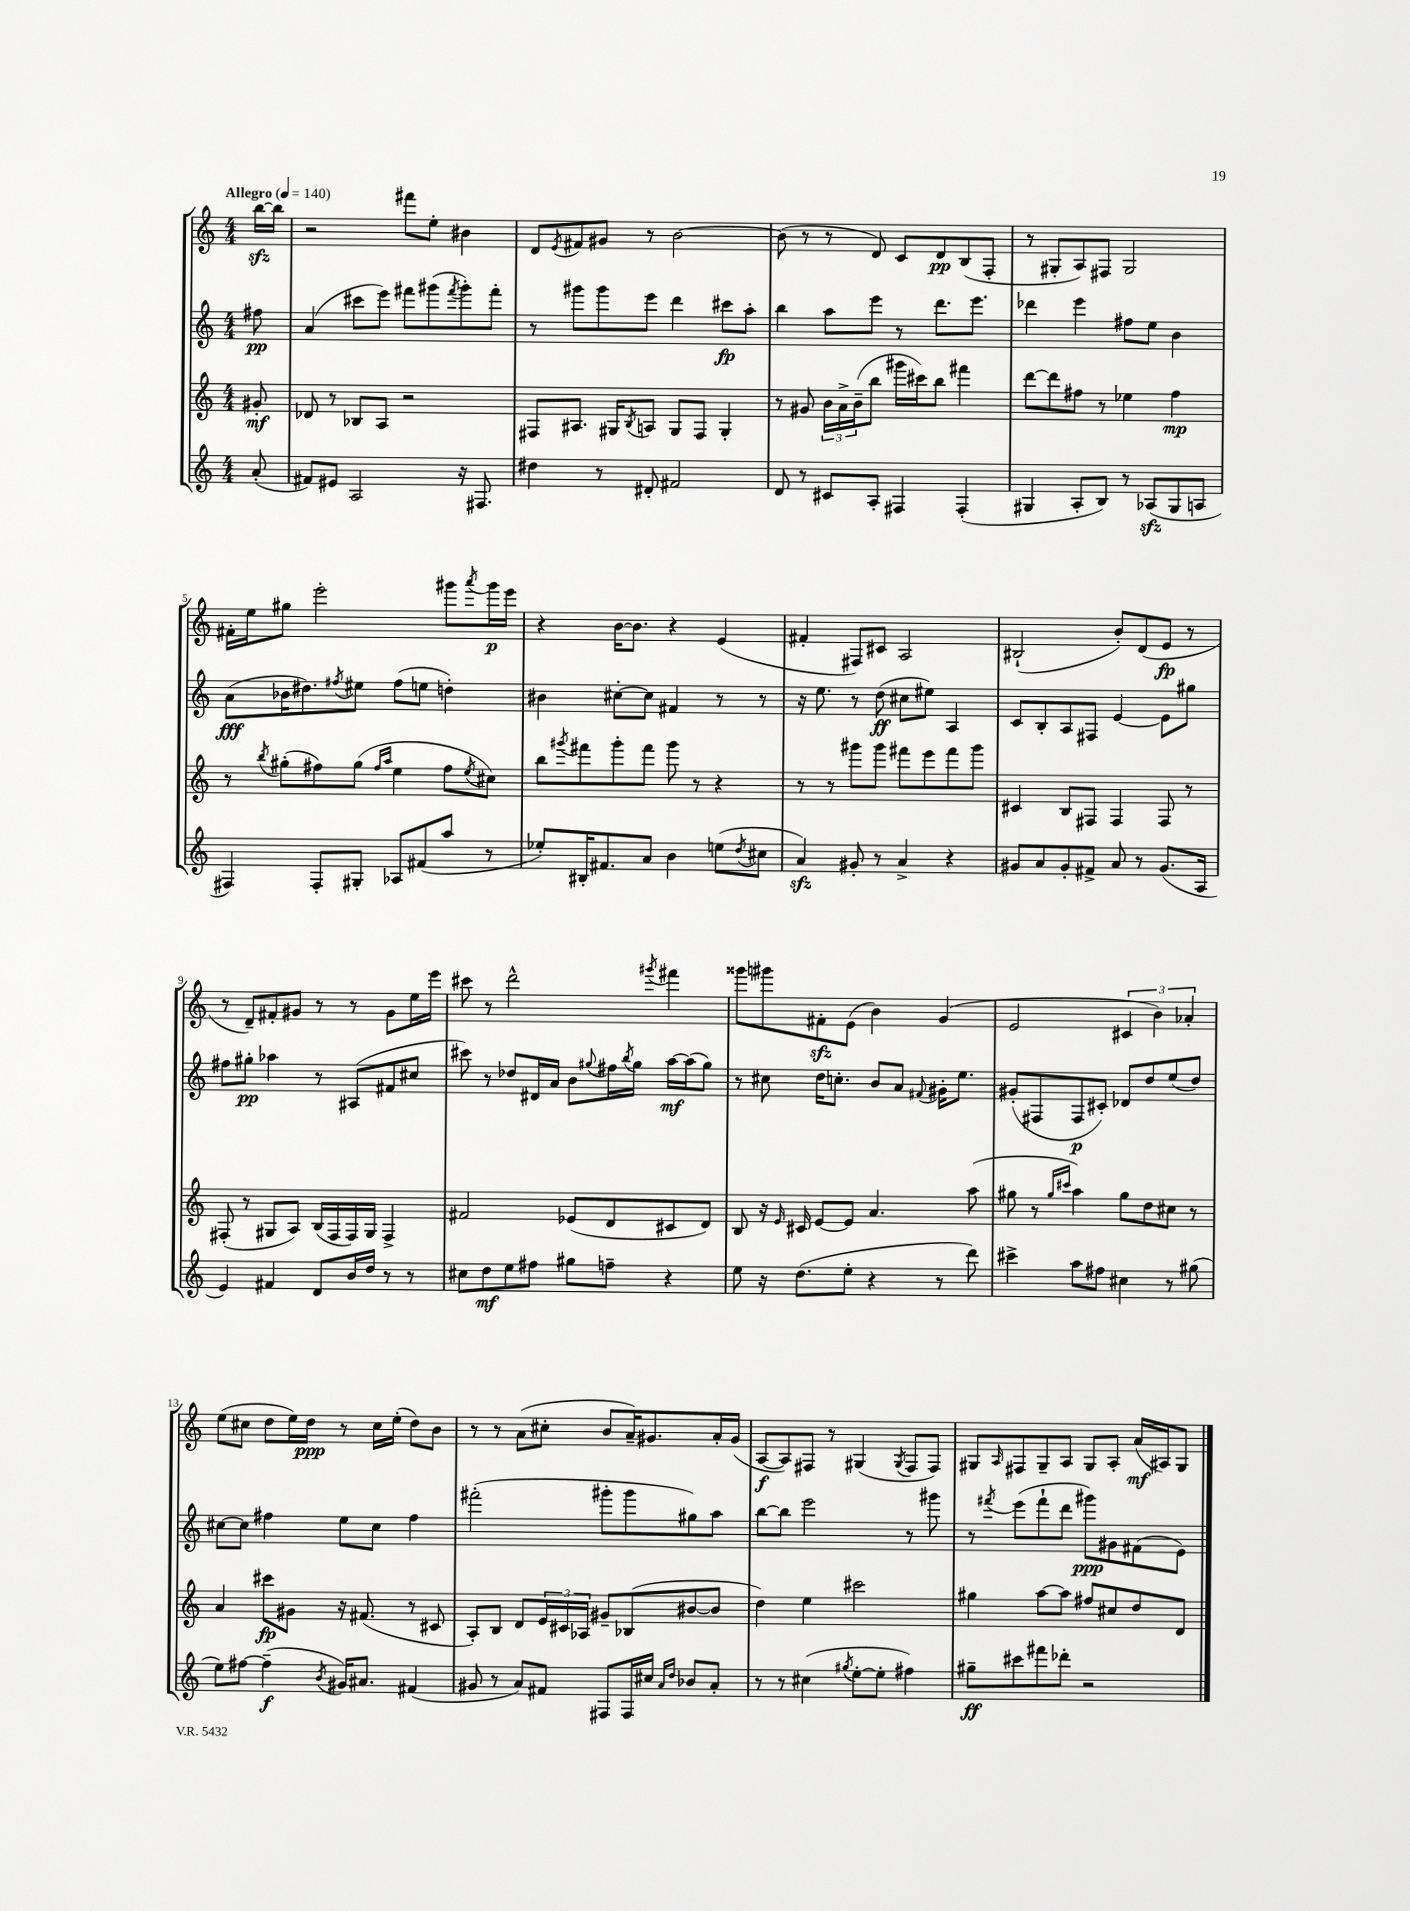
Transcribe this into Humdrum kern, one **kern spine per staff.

**kern	**kern	**kern	**kern
*staff4	*staff3	*staff2	*staff1
*clefG2	*clefG2	*clefG2	*clefG2
*k[]	*k[]	*k[]	*k[]
*M4/4	*M4/4	*M4/4	*M4/4
*MM140	*MM140	*MM140	*MM140
(8a'	8g#'	8ff#	[16bb
.	.	.	16bb]
=	=	=	=
8f#)	8d-	(4a	2r
8e#	8r	.	.
2A	8B-	8ccc#	.
.	8A	8eee)	.
.	2r	8fff#	8fff#
.	.	(8ggg#	8ee'
.	.	8qfff#	.
16r	.	8ggg#')	4b#
8.F#	.	.	.
.	.	8fff#'	.
=	=	=	=
4dd#	8F#	8r	8d
.	.	.	8qe
.	8.A#	8ggg#	8f#
8r	.	8ggg#	8g#
.	16G#	.	.
.	8qB	.	.
8d#'	8A	8eee	8r
2f#	8G#	4ddd	[2b
.	8F#	.	.
.	4G#'	8ccc#	.
.	.	8aa'	.
=	=	=	=
8d	8r	4bb	(8b]
8r	8g#	.	8r
8c#	24b	8aa	8r
.	24a^	.	.
.	(24b~	.	.
8A'	8bb	8eee	8d)
4F#	16ggg#	8r	8c
.	16ccc#)	.	.
.	8bb	8.ddd	8d
(4F#'	4fff#	.	(8B
.	.	8.eee	.
.	.	.	8F'
=	=	=	=
4G#	[8ddd	4ddd-	8r
.	8ddd]	.	8G#'
8A'	8ff#	4eee	8A)
8B)	8r	.	8F#
8r	4ee-	8ff#	2G#
(8A-	.	8ee	.
8G#	4ff#	4b	.
8A	.	.	.
=	=	=	=
4F#)	8r	(8a	16f#'
.	.	.	16ee
.	8qbb	.	.
.	(8gg#'	16b-	8gg#
.	.	8.dd#)	.
8F#'	8ff#)	.	2eee'
.	.	8qff#	.
8G#'	(8gg#	8ee#	.
.	16qqff#	.	.
.	16qqaa	.	.
8A-	4ee	(8ff#	.
(8f#	.	8ee	.
8aa	8ff#	4dd')	8ggg#
.	8qee	.	8qaaa
8r	8cc#)	.	16ggg#
.	.	.	16eee
=	=	=	=
8ee-')	8bb	4b#	4r
.	8qggg#	.	.
16B#'	8fff#	.	.
8.f#	.	.	.
.	8ggg#'	[8cc#'	[16b
.	.	.	8.b]
8a	8fff#	8cc#]	.
4b	8ggg#	4f#	4r
.	8r	.	.
(8ee	4r	8r	(4e
8qdd	.	.	.
8cc#	.	8r	.
=	=	=	=
4a)	8r	16r	4f#'
.	.	8.ee	.
.	8r	.	.
8g#'	8ggg#	8r	8F#)
8r	8ggg#	(8dd	8c#
4a^	8fff#	8cc#	2A
.	8eee	8ee#)	.
4r	8fff#	4A	.
.	8ggg#	.	.
=	=	=	=
8g#	4c#	8c	(2B#`
8a	.	8B'	.
8g#'	8B	8A	.
8f#^	8F#	8F#	.
8a	4F#	[4e	8b')
8r	.	.	(8d
(8.g#	8F#	8e]	8e
.	8r	8gg#	8r
16A	.	.	.
=	=	=	=
4e)	(8F#'	8ff#	8r
.	8r	8gg#'	8d~)
4f#	8G#	4aa-	8f#'
.	8A)	.	8g#
8d	(16B	8r	8r
.	16F#	.	.
16b	16F#)	(8A#	8r
16dd	16G#	.	.
8r	4F#^	8f#	8g#
8r	.	8cc#	16ee
.	.	.	16eee
=	=	=	=
8cc#	2f#	8ccc#)	8ccc#
8dd	.	8r	8r
8ee	.	8dd-	2ddd^^
8ff#	.	16d#	.
.	.	16a	.
8gg#	(8e-	8b	.
.	.	8qqgg#	.
8ff~	8d	16ff#	.
.	.	8qbb	.
.	.	16gg#	.
.	.	.	8qggg#
4r	8c#	[16aa	4fff#
.	.	(16aa]	.
.	8d)	8gg#)	.
=	=	=	=
8ee	8B	8r	8ggg##
16r	16r	8cc#	8ggg#
.	16qqe	.	.
(8.dd	16c#	.	.
.	[8e	16dd	8f#'
.	.	8.cc'	.
8ee'	8e]	.	(8e
4r	4.a	8b	4b)
.	.	8a	.
.	.	8qqf#	.
8r	.	16g#'	(4g
.	.	8.ee	.
8ddd)	(8aa	.	.
=	=	=	=
4ccc#^	8gg#	(8g#'	2e
.	8r	8F#	.
.	16qqgg#	.	.
.	16qqccc#	.	.
8aa	4aa)	8F#	.
8ff#	.	8c#')	.
4cc#	8gg#	8d-	6c#
.	8dd	8dd	.
.	.	.	6b)
8r	8cc#	(8ee	.
.	.	.	6a-'
(8gg#	8r	8dd)	.
=	=	=	=
8ee)	4a	[8cc#	(8ee
[8ff#	.	8cc#]	8cc#
(4ff#~]	8ccc#	4ff#	8dd
.	8g#	.	16ee)
.	.	.	16dd
8qb	.	.	.
16g#)	16r	8ee	8r
8.a#	(8.f#	.	.
.	.	8cc#	16cc#
.	.	.	(16ee'
(4f#	8r	4ff#	8dd)
.	8c#	.	8b
=	=	=	=
8g#	8A')	(2fff#'	8r
8r	8B	.	8r
8a)	8d	.	(8a
8f#	24e	.	8cc#'
.	24c#	.	.
.	24A-	.	.
8F#	8g#~	8ggg#'	8b
16F#	(8B-	8ggg#	16a~)
16cc#	.	.	8.g#
16qqa	.	.	.
16qqdd	.	.	.
8b-	[8b#	8gg#)	.
8a'	8b#]	8aa	16a'
.	.	.	(16g#
=	=	=	=
8r	4dd)	[8bb	[8A
8r	.	8bb]	8A])
(4cc#	4ee	2eee	8F#
.	.	.	8r
8qgg#	.	.	.
[8ee'	2ccc#	.	(4G#
8ee']	.	.	.
.	.	.	8qG#
4ff#)	.	8r	8F#
.	.	8ggg#	8F#)
=	=	=	=
8gg#~	4gg#	8r	8G#
.	.	8qfff#	16qqA
8ccc#	.	(8eee	8F#
8fff#	[8aa	8fff#`	8G#~
8ddd-'	8aa]	8ddd	8A
2r	8ff#	8ggg#)	8G#
.	8cc#	8g#	8A'
.	8dd	(8f#	(16a
.	.	.	16A#)
.	8d	8e)	8G#
==	==	==	==
*-	*-	*-	*-
